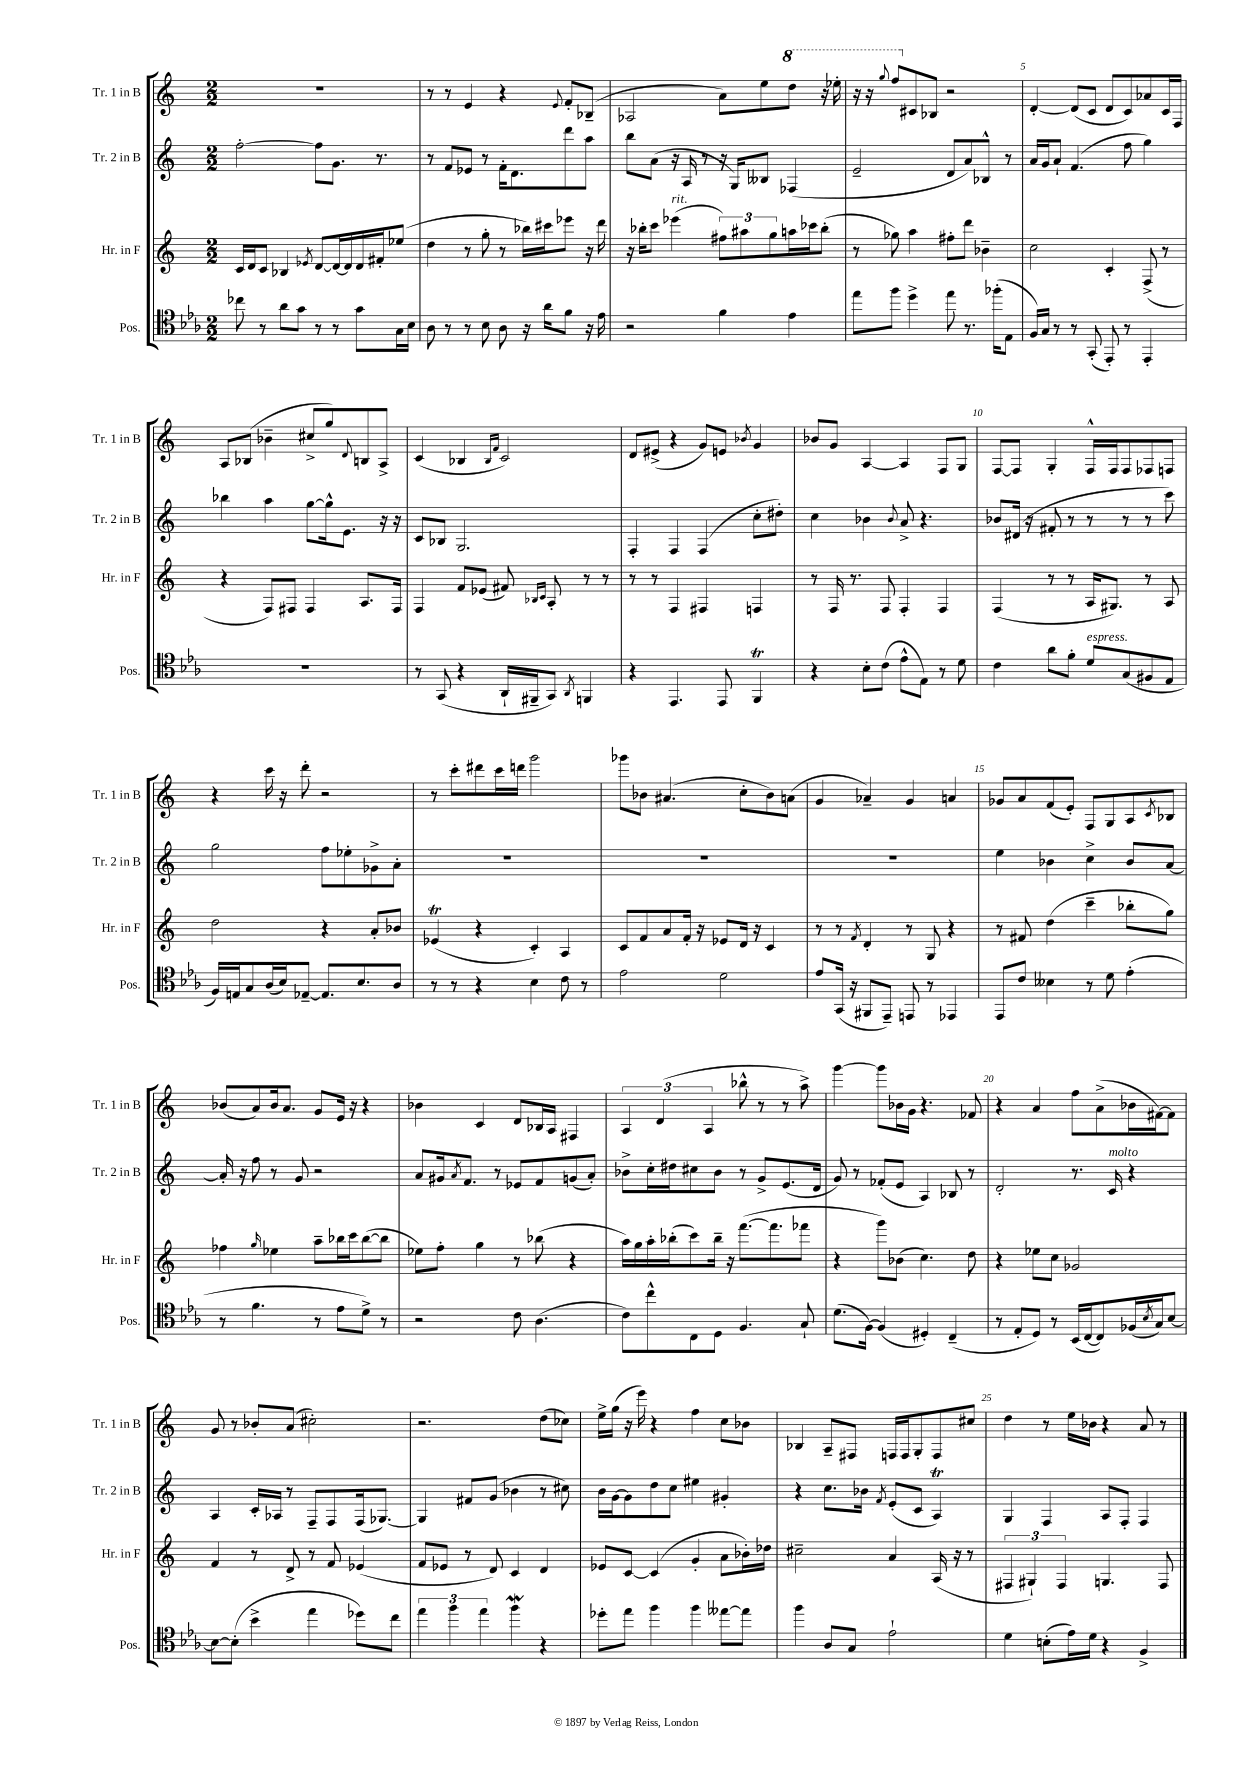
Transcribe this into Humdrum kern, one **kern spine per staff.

**kern	**kern	**kern	**kern
*staff4	*staff3	*staff2	*staff1
*clefC4	*clefG2	*clefG2	*clefG2
*k[b-e-a-]	*k[]	*k[]	*k[]
*M2/2	*M2/2	*M2/2	*M2/2
8cc-	16c	[2ff'	1r
.	16d	.	.
8r	8c	.	.
8a-	4B-	.	.
8g	.	.	.
.	8qe-	.	.
8r	[8d	8ff]	.
8r	16d_	8.g	.
.	16d]	.	.
8g	16d	.	.
.	16f#'	8.r	.
16G	(8ee-	.	.
16B-	.	.	.
=	=	=	=
8A-	4dd	8r	8r
8r	.	8f	8r
8r	8r	8e-	4e
8B-	8gg'	8r	.
8A-	8r	16f'	4r
.	.	8.d	.
16r	16bb-)	.	.
16a-	16ccc#	.	.
.	.	.	8qqe
8f	8eee-	8ddd	8f'
16r	16r	8aa	(8B-~
16e-	16ddd	.	.
=	=	=	=
2r	16r	8bb	2A-
.	16bb-'	.	.
.	8ccc	(8a	.
.	(4eee-	16r	.
.	.	16A	.
.	.	8r	.
4f	12ff#)	16r	8a)
.	.	16G)	.
.	12aa#	.	.
.	.	8B--	8ee
.	12gg	.	.
4e-	16aa	(4F-	8ddd
.	16ccc-	.	.
.	(8bb-'	.	16r
.	.	.	16eee-'
=	=	=	=
8ee-	8r	2e~	16r
.	.	.	16r
.	.	.	8qqggg
8ff	8gg-)	.	8fff
4dd^	4aa	.	8c#
.	.	.	8B-
8ee-	8ff#'	8d	2r
8.r	8ddd	8a)	.
.	4b-~	8B-^^	.
(16ff-'	.	.	.
8E-	.	8r	.
=	=	=	=
16F)	2cc	16a	[4d'
16G	.	16g	.
8r	.	8a`	.
8r	.	(4.f	(8d]
(8GG'	.	.	8c
8EE-')	4c'	.	8d
8r	.	8ff	8c)
4EE-'	(8F^	4gg)	8a-
.	8r	.	16c
.	.	.	16F
=	=	=	=
1r	4r	4bb-	8A
.	.	.	(8B-
.	8F)	4aa	4b-~
.	8F#	.	.
.	4F#	[8gg	8cc#^
.	.	16gg^^]	8gg)
.	.	8.e	.
.	.	.	8qqd
.	8.A	.	8B
.	.	16r	8A^
.	16F#	16r	.
=	=	=	=
8r	4F	8c	(4c
(8GG	.	8B-	.
4r	8f	2.G	4B-
.	(8e-	.	.
.	.	.	16qqB-
.	.	.	16qqf
16AA-`	8f#)	.	2c)
16FF#~	.	.	.
.	16qqB-	.	.
.	16qqc	.	.
8GG)	8A'	.	.
8qAA-	.	.	.
4FF	8r	.	.
.	8r	.	.
=	=	=	=
4r	8r	4F'	8d
.	8r	.	(8e#^
4.EE-	4F	4F	4r
.	4F#	(4F	8g)
8EE-	.	.	8e
.	.	.	8qb-
4FF	4F	8cc'	4g
.	.	8dd#')	.
=	=	=	=
4r	8r	4cc	8b-
.	16F	.	8g
.	8.r	.	.
8B-'	.	4b-	[4A
(8c	8F	.	.
.	.	8qqb-	.
8e-^^	4F'	8a^	4A]
8E-)	.	4.r	.
8r	4F	.	8F
8d	.	.	8G
=	=	=	=
4c	(4F	8b-	[8F
.	.	(16d#	8F]
.	.	16r	.
8a-	8r	8f#'	4G'
8f'	8r	8r	.
8d	16A	8r	16F^^
.	8.G#)	.	16F
(8G	.	8r	8F
8F#	8r	8r	8F-
8E-	8A	8ccc)	8F
=	=	=	=
16F)	2dd	2gg	4r
16E	.	.	.
8G	.	.	.
(16A-	.	.	16ccc
16B-)	.	.	16r
[8E-~	.	.	8ddd'
8.E-]	4r	8ff	2r
.	.	8ee-'	.
8.B-	.	.	.
.	8a'	8g-^	.
8A-	8b-	8a'	.
=	=	=	=
8r	(4e-	1r	8r
8r	.	.	8ccc'
4r	4r	.	8ddd#
.	.	.	16ccc
.	.	.	16ddd
4B-	4c')	.	2ggg
8c	4A	.	.
8r	.	.	.
=	=	=	=
2e-	8c	1r	8ggg-
.	8f	.	8b-
.	8a	.	(4.a#
.	16f'	.	.
.	16r	.	.
2d	8e-	.	.
.	16d	.	8cc'
.	16r	.	.
.	4c	.	8b-)
.	.	.	(8a
=	=	=	=
8e-	8r	1r	4g
(16GG	8r	.	.
16r	.	.	.
.	8qf	.	.
8FF#	4d'	.	4a-~)
8EE-~)	.	.	.
8EE	8r	.	4g
8r	8G	.	.
4EE-	4r	.	4a
=	=	=	=
8EE-	8r	4ee	8g-
8c	8f#	.	8a
4B--	(4dd	4b-	(8f
.	.	.	8e')
8r	4ccc~	4cc^	8F
8d	.	.	8G
(4e-'	8bb-'	8b-	8A
.	.	.	8qc
.	8gg)	[8a	8B-
=	=	=	=
8r	4ff-	16a']	(8b-
.	.	16r	.
4.f	.	8ff	8a)
.	16qqgg	.	.
.	4ee-	8r	16b-
.	.	.	8.a
.	.	8g	.
8r	8aa~	2r	8g
8e-	16bb-	.	16e
.	16ccc	.	16r
8d^)	([8bb-	.	4r
8r	8bb-]	.	.
=	=	=	=
2r	8ee-)	8a	4b-
.	8ff'	16g#	.
.	.	8qa	.
.	.	8.f	.
.	4gg	.	4c
.	.	8r	.
8c	8r	8e-	8d
(4.A-	(8bb-	8f	16B-
.	.	.	16A
.	4r	(8g	4F#
.	.	8a')	.
=	=	=	=
8c)	16aa)	8b-^	6A
.	16gg	.	.
8cc^^	16aa'	16cc'	.
.	.	.	(6d
.	(16bb-'	16dd#	.
8C	8ccc)	8cc#	.
.	.	.	6A
8D	16bb-~	8b-	.
.	16r	.	.
4.F	([8.fff	8r	8bb-^^
.	.	8g^	8r
.	8.fff]	.	.
.	.	(8.e	8r
8G`	8fff-	.	8aa^)
.	.	16d	.
=	=	=	=
(8.d	4r	8g)	[4ggg
.	.	8r	.
[16F)	.	.	.
(4F]	8ggg)	(8f-'	8ggg]
.	(8b-	8e	16b-
.	.	.	16g
4D#')	4.cc)	4A)	4.r
(4C~	.	8B-	.
.	8dd	8r	8f-
=	=	=	=
8r	4r	2d'	4r
8E-'	.	.	.
8D)	8ee-	.	4a
8r	8cc	.	.
(16BB-	2g-	8.r	8ff
[16C	.	.	.
8C])	.	.	(8a^
.	.	16c	.
(16F-	.	4r	16b-
8qB-	.	.	.
16G)	.	.	[16f#)
[8B-	.	.	8f#]
=	=	=	=
8B-_	4f	4A	8g
(8B-']	.	.	8r
4b-^	8r	16c'	8b-'
.	.	16A-	.
.	8d^	8r	(8a
4ee-	8r	8F~	2cc#')
.	8f	8F	.
8dd-)	(4e-	(16F	.
.	.	[8.G-)	.
8cc	.	.	.
=	=	=	=
6ee-	8f	4G-]	2.r
.	8e-	.	.
6ff	.	.	.
.	8r	8f#	.
6ee-	.	.	.
.	8d)	(8g	.
4ff	4c	4b-	.
4r	4d	8r	(8dd
.	.	8cc#)	8cc-)
=	=	=	=
8dd-'	8e-	16b	16ee^
.	.	[16g	(16gg
8ee-	[8c	8g]	16r
.	.	.	16eee)
4ff	(4c]	8dd	4r
.	.	8cc	.
4ff	4g'	4ee#	4ff
[8ee--	8a	4g#'	8cc
8ee--]	16b-')	.	8b-
.	16dd-	.	.
=	=	=	=
4ff	2cc#~	4r	4B-
8A-	.	8.cc	8A~
8G	.	.	8F#
.	.	16b-	.
.	.	8qf	.
2e-`	4a	(8e'	16F
.	.	.	16F
.	.	8c	8G'
.	(16A	4A)	8F
.	16r	.	.
.	8r	.	8cc#
=	=	=	=
4d	6F#	4G	4dd
.	6G#`)	.	.
(8B'	.	4F	8r
.	6F#	.	.
16e-)	.	.	16ee
16d	.	.	16b-
4r	4.G	8A	4r
.	.	8F'	.
4F^	.	4F	8a
.	8F#	.	8r
==	==	==	==
*-	*-	*-	*-
